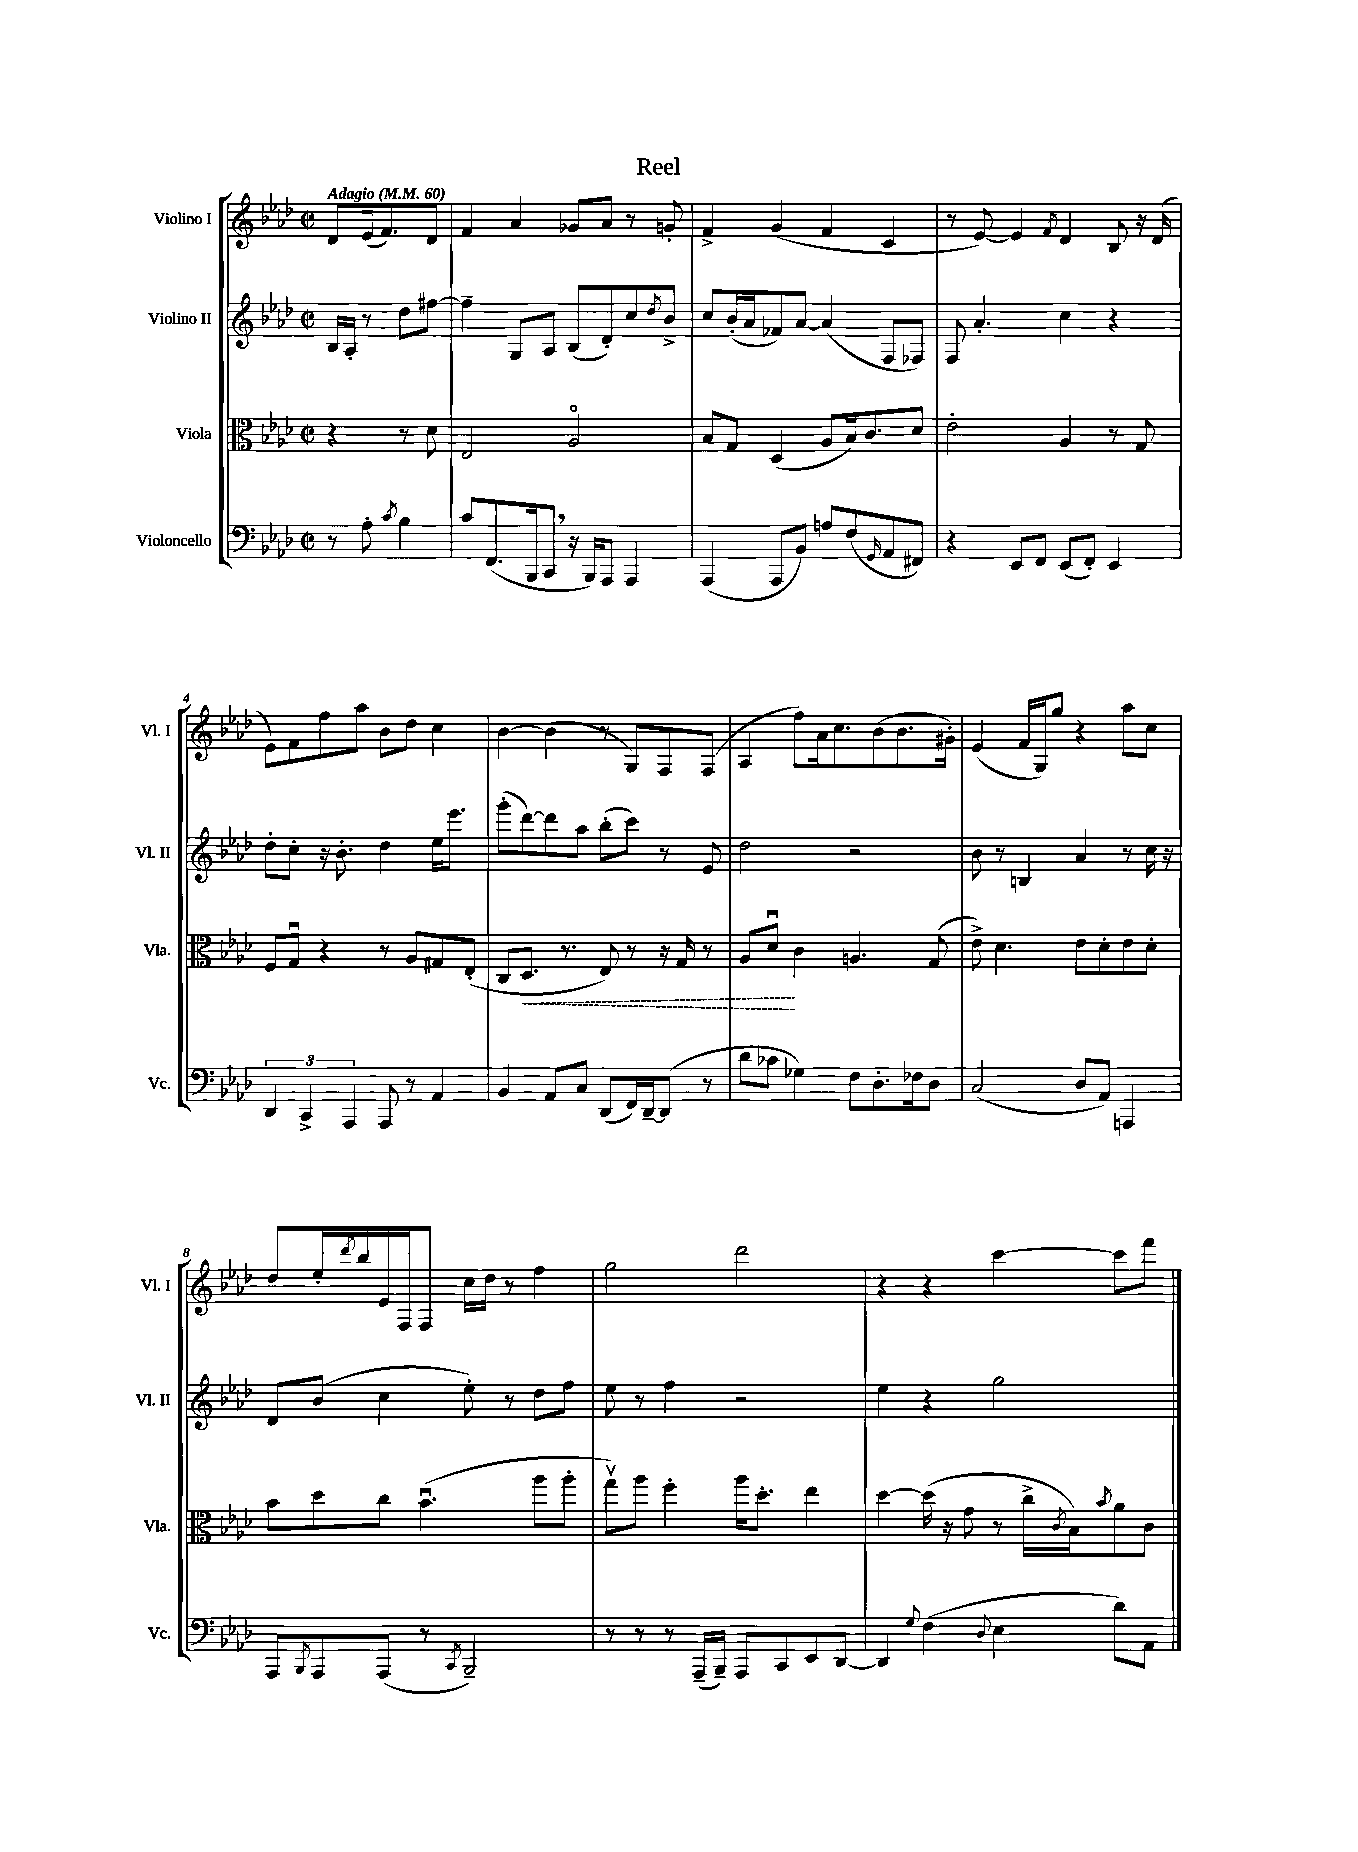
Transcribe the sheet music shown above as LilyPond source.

\header { title = "Reel" }
<<
\new StaffGroup <<
\new Staff = "s0" \with { instrumentName = "Violino I" shortInstrumentName = "Vl. I" } {
    \clef treble \key aes \major \defaultTimeSignature \time 2/2 \partial 2 \tempo "Adagio" 4 = 60
    des'8 ees'16( f'8.) des'8 |
    f'4 aes'4 ges'8 aes'8 r8 g'8-. |
    f'4-> g'4( f'4 c'4 |
    r8 ees'8~) ees'4 \acciaccatura { f'8 } des'4 bes8 r16 des'16( |
    ees'8) f'8 f''8 aes''8 bes'8 des''8 c''4 |
    bes'4~ bes'4( r8 g8) f8 f8( |
    aes4 f''8) aes'16 c''8. bes'8( bes'8. gis'16-.) |
    ees'4( f'16 g16) g''8 r4 aes''8 c''8 |
    des''8 ees''16-. \acciaccatura { des'''8 } bes''16 ees'16 f16 f8 c''16 des''16 r8 f''4 |
    g''2 des'''2 |
    r4 r4 c'''4~ c'''8 f'''8 \bar "|." |
}
\new Staff = "s1" \with { instrumentName = "Violino II" shortInstrumentName = "Vl. II" } {
    \clef treble \key aes \major \defaultTimeSignature \time 2/2 \partial 2
    bes16 aes16-. r8 des''8 fis''8~ |
    fis''4-- g8 aes8 bes8( des'8-.) c''8 \acciaccatura { des''8 } bes'8-> |
    c''8 bes'16-.( aes'16 fes'8) aes'8~ aes'4( f8 fes8) |
    f8 aes'4.-. c''4 r4 |
    des''8-. c''8-. r16 bes'8.-. des''4 ees''16 ees'''8. |
    g'''8-.( des'''8~) des'''8 aes''8 bes''8-.( c'''8) r8 ees'8 |
    des''2 r2 |
    bes'8 r8 b4 aes'4 r8 c''16 r16 |
    des'8 bes'8( c''4 ees''8-.) r8 des''8 f''8 |
    ees''8 r8 f''4 r2 |
    ees''4 r4 g''2 \bar "|." |
}
\new Staff = "s2" \with { instrumentName = "Viola" shortInstrumentName = "Vla." } {
    \clef alto \key aes \major \defaultTimeSignature \time 2/2 \partial 2
    r4 r8 des'8 |
    ees2 aes2\flageolet |
    bes8 g8 des4( aes8 bes16) c'8. des'8 |
    ees'2-. aes4 r8 g8 |
    f8 g8\downbow r4 r8 aes8 gis8 ees8-.( |
    c8 \once \override Hairpin.style = #'dashed-line des8.\< r8. ees8) r8 r16 g16 r8 |
    aes8 des'8\downbow\! c'4 a4. g8( |
    ees'8->) des'4. ees'8 des'8-. ees'8 des'8-. |
    bes'8 des''8 c''8 bes'4.\downbow( aes''8 aes''8-. |
    g''8\upbow) aes''8 f''4-. aes''16 des''8.-. ees''4 |
    des''4~ des''16( r16 g'8 r8 c''16-> \acciaccatura { c'8 } bes16) \acciaccatura { bes'8 } aes'8 c'8 \bar "|." |
}
\new Staff = "s3" \with { instrumentName = "Violoncello" shortInstrumentName = "Vc." } {
    \clef bass \key aes \major \defaultTimeSignature \time 2/2 \partial 2
    r8 aes8-. \acciaccatura { c'8 } bes4 |
    c'8 f,8.( bes,,16 c,8 \breathe r16 bes,,16) aes,,8 aes,,4 |
    aes,,4( aes,,8 bes,8) a8 f8( \grace { g,16 } aes,8 fis,8) |
    r4 ees,8 f,8 ees,8( f,8-.) ees,4 |
    \tuplet 3/2 { des,4 c,4-> aes,,4 } aes,,8 r8 aes,4 |
    bes,4 aes,8 c8 des,8( f,16) des,16~-- des,8( r8 |
    des'8 ces'8 ges4) f8 des8.-. fes16 des8 |
    c2( des8 aes,8) a,,4 |
    aes,,8 \acciaccatura { bes,,8 } aes,,8 aes,,8( r8 \acciaccatura { c,8 } bes,,2--) |
    r8 r8 r8 aes,,16--( bes,,16--) aes,,8 c,8 ees,8 des,8~ |
    des,4 \appoggiatura { g8 } f4( \appoggiatura { des8 } ees4 des'8) aes,8 \bar "|." |
}
>>
>>
